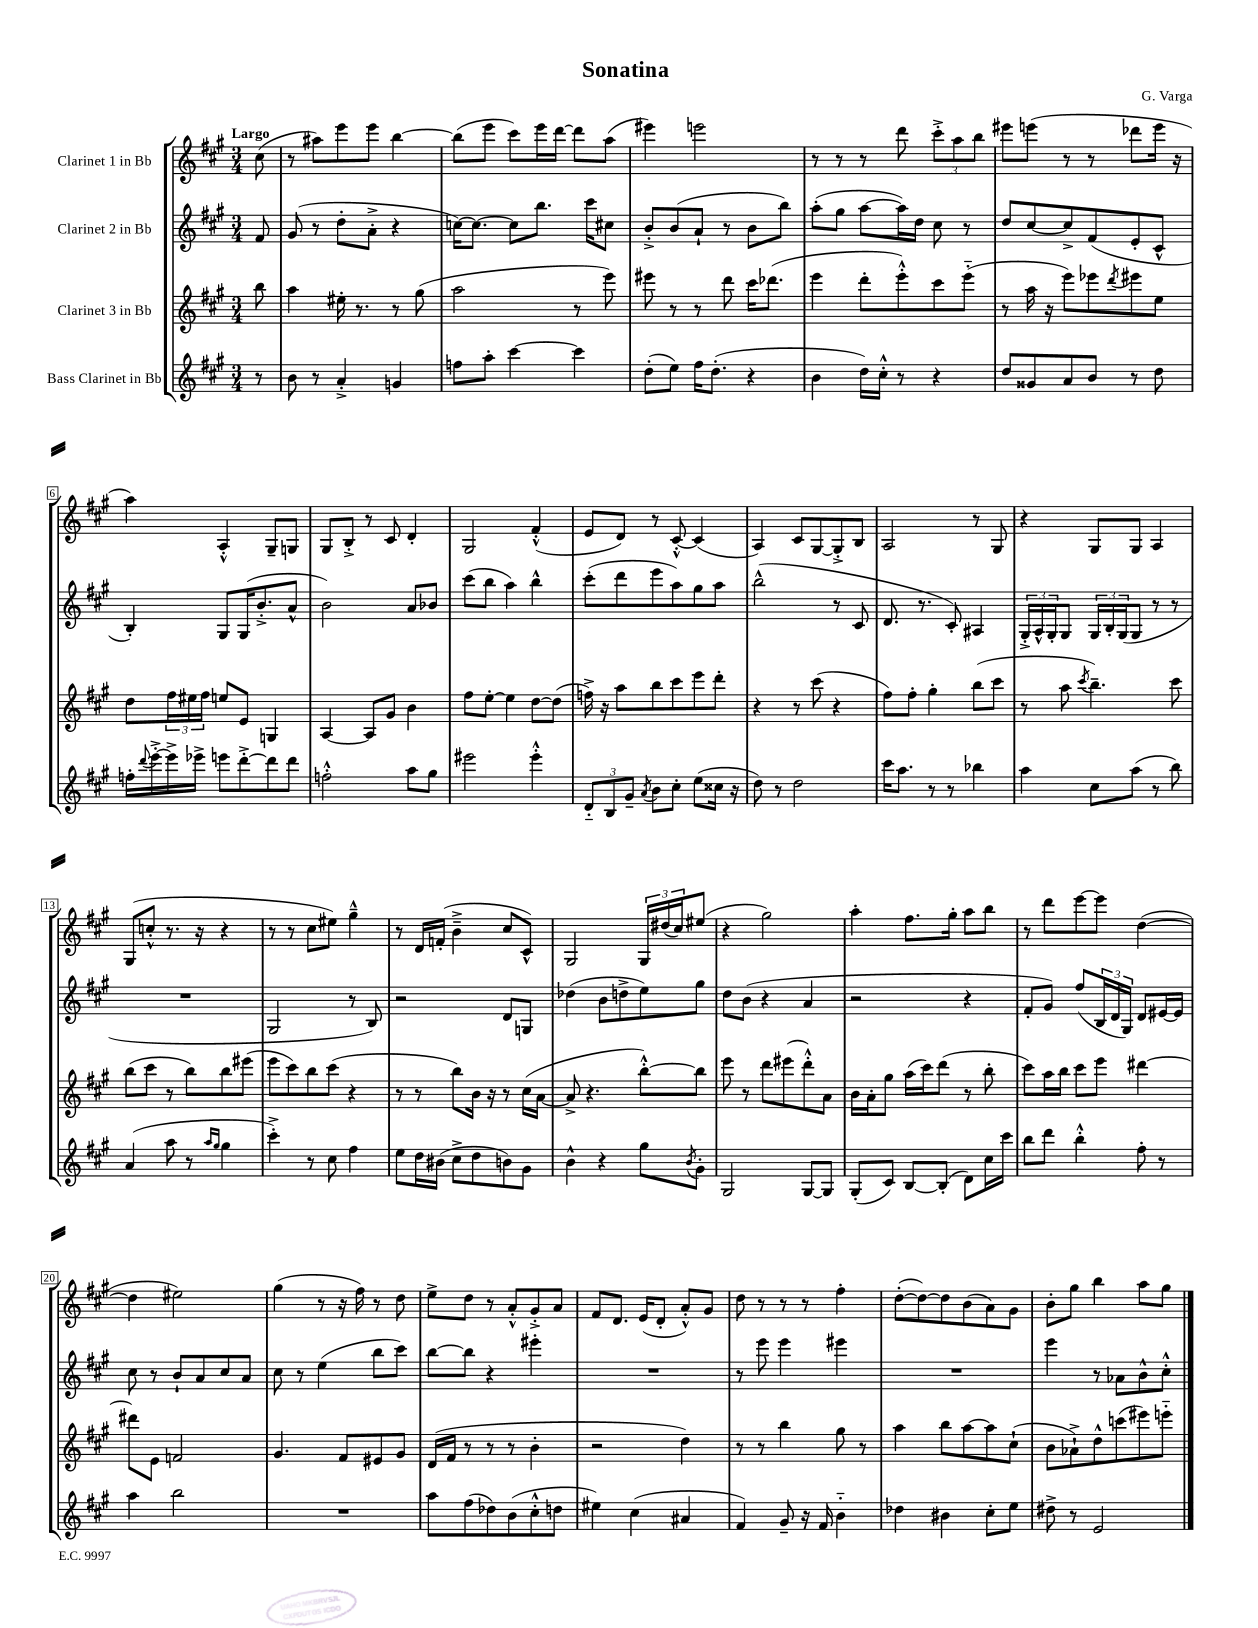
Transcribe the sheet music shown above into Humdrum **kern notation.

**kern	**kern	**kern	**kern
*part4	*part3	*part2	*part1
*staff4	*staff3	*staff2	*staff1
*I"Bass Clarinet in Bb	*I"Clarinet 3 in Bb	*I"Clarinet 2 in Bb	*I"Clarinet 1 in Bb
*clefG2	*clefG2	*clefG2	*clefG2
*k[f#c#g#]	*k[f#c#g#]	*k[f#c#g#]	*k[f#c#g#]
*M3/4	*M3/4	*M3/4	*M3/4
=	=	=	=
!	!	!	!LO:TX:a:B:t=Largo
8r	8bb\	8f#/	(8cc#\
=1	=1	=1	=1
8b\	4aa\	(8g#/	8r
8r	.	8r	8aa#X\L)
4a'^/	16ee#X'\	8dd'\L	8eee\
.	8.r	.	.
.	.	8a'^\J	8eee\J
4gn/	8r	4r	[4bb\
.	(8gg#\	.	.
=2	=2	=2	=2
8ffn\L	2aa\	[16ccn\KL)	(8bb\L]
.	.	8.cc\J_	.
8aa'\J	.	.	8eee\J
[4ccc#\	.	8cc\L]	8ccc#\L)
.	.	8.bb\J	16eee\L
.	.	.	[16ddd\JJ
4ccc#\]	8r	.	8ddd\L]
.	.	16ccc#\KL	.
.	8eee\)	8cc#X\J	(8aa\J
=3	=3	=3	=3
(8dd'\L	8eee#X\	8b'^/L	4eee#X\)
8ee\J)	8r	(8b/	.
16ff#\KL	8r	8a`/J	2eeen\
(8.dd'\J	.	.	.
.	8ddd\	8r	.
4r	16ccc#\KL	8b\L	.
.	(8.ddd-X\J	.	.
.	.	8bb\J)	.
=4	=4	=4	=4
4b\	4eee\	(8aa'\L	8r
.	.	8gg#\J	8r
16dd\LL)	8ddd'\L	[8aa\L	8r
16cc#'^^\JJ	.	.	.
8r	8eee'^^\)	16aa\L])	8ddd\
.	.	16dd\JJ	.
4r	8ccc#\	8cc#\	12ccc#'^\L
.	.	.	12aa\
.	(8eee\J	8r	.
.	.	.	12bb\J
=5	=5	=5	=5
8dd/L	8r	8dd/L	8eee#X\L
8g##X/	16aa\	[8cc#/	(8eeen\J
.	16r	.	.
8a/	8eee\L)	8cc#^/]	8r
8b/J	8eee-X\	(8f#/	8r
.	8qddd/	.	.
8r	8eee#X\	8e'/	8ddd-X\L
8dd\	8ee\J	8c#^^/J	16eee\Jk
.	.	.	16r
!!LO:LB:g=z
=6	=6	=6	=6
16ffn'\LL	8dd\L	4B'/)	4aa\)
8qqddd/	.	.	.
[16eee'^\	.	.	.
16eee^\]	24ff#\L	.	.
.	24ee#X\	.	.
16eee-X^\JJ	.	.	.
.	24ff#\JJ	.	.
8eeen\L	8een/L	8G#/L	4A'^^/
[8ddd'^\	8e/J	(16G#/K	.
.	.	8.b'^/	.
8ddd\]	4Gn/	.	8G#~/L
8ddd\J	.	8a^^/J	8Gn/J
=7	=7	=7	=7
2ffn'^^\	[4A/	2b\)	8G#/L
.	.	.	8B'^/J
.	8A/L]	.	8r
.	8g#/J	.	8c#/
8aa\L	4b\	8a/L	4d'/
8gg#\J	.	8b-X/J	.
=8	=8	=8	=8
2eee#X\	8ff#\L	(8ccc#\L	2G#/
.	[8ee'\J	8bb\J	.
.	4ee\]	4aa\)	.
4eee#'^^\	[8dd\L	4bb^^\	(4f#'^^/
.	(8dd\J]	.	.
=9	=9	=9	=9
12d/L	16ffn^\)	(8ccc#'\L	8e/L
.	16r	.	.
12B/	.	.	.
.	8aa\L	8ddd\	8d/J)
12g#~/J	.	.	.
8qa/	.	.	.
8b\L	8bb\	8eee\	8r
8cc#'\J	8ccc#\	8aa\)	[8c#'^^/
(8ee\L	8eee\	8gg#\	(4c#/]
16cc##X\Jk	8ddd'\J	8aa\J	.
16r	.	.	.
=10	=10	=10	=10
8dd\)	4r	(2bb^^\	4A/)
8r	.	.	.
2dd\	8r	.	8c#/L
.	(8ccc#\	.	[8G#/
.	4r	8r	8G#'^/]
.	.	8c#/	8B/J
=11	=11	=11	=11
16ccc#\KL	8ff#\L)	8.d/	2A/
8.aa\J	.	.	.
.	8ff#'\J	.	.
.	.	8.r	.
8r	4gg#'\	.	.
8r	.	8c#'/)	.
4bb-X\	(8bb\L	4A#X/	8r
.	8ccc#\J	.	8G#/
=12	=12	=12	=12
4aa\	8r	24G#'^/LL	4r
.	.	24A^^/	.
.	.	24G#'/J	.
.	8aa\	8G#/J	.
.	8qccc#/	.	.
8cc#\L	4.bb~\)	24G#/LL	8G#/L
.	.	24B'/	.
.	.	(24G#/J	.
(8aa\J	.	8G#/J	8G#/J
8r	.	8r	4A/
8bb\)	8ccc#\	8r	.
!!LO:LB:g=z
=13	=13	=13	=13
(4a/	(8bb\L	2.r	(8G#/L
.	8ccc#\J	.	8ccn'^^/J
8aa\	8r	.	8.r
8r	8bb\L)	.	.
.	.	.	16r
16qqaa/LL	.	.	.
16qqgg#/JJ	.	.	.
4gg#\	8bb\	.	4r
.	(8eee#X\J	.	.
=14	=14	=14	=14
4ccc#'^\)	8eee\L	2G#/	8r
.	8ccc#\)	.	8r
8r	8bb\	.	8cc#\L
8cc#\	(8ccc#\J	.	8ee#X\J)
4ff#\	4r	8r	4gg#~^^\
.	.	8B/)	.
=15	=15	=15	=15
8ee\L	8r	2r	8r
16dd\L	8r	.	16d/LL
(16b#X\JJ	.	.	(16fn'/JJ
8cc#^\L	8bb\L)	.	4b~^\
8dd\	16b\Jk	.	.
.	16r	.	.
8bn\)	8r	8d/L	8cc#/L
8g#\J	(16cc#\LL	8Gn/J	8c#^^/J)
.	[16a\JJ	.	.
=16	=16	=16	=16
4b^^\	8a^/]	(4dd-X\	2G#/
.	4.r	.	.
4r	.	8b\L	.
.	.	8ddn^\	.
8gg#\L	[8bb'^^\L)	8ee\)	24G#/LL
.	.	.	(24dd#X/
.	.	.	24cc#/J)
8qb/	.	.	.
8g#'\J	8bb\J]	8gg#\J	(8ee#X/J
=17	=17	=17	=17
2G#/	8eee\	8dd\L	4r
.	8r	(8b\J	.
.	8ddd\L	4r	2gg#\)
.	(8eee#X\	.	.
[8G#/L	8ddd'^^\)	4a/	.
8G#/J]	8a\J	.	.
=18	=18	=18	=18
(8G#'/L	16b\LL	2r	4aa'\
.	16a'\J	.	.
8c#/J)	8gg#\J	.	.
[8B/L	(16aa\LL	.	8.ff#\L
.	16ccc#\J)	.	.
(8B'/J]	(8ddd\J	.	.
.	.	.	16gg#'\Jk
8d\L)	8r	4r	8aa\L
16cc#\L	8bb'\	.	8bb\J
16ccc#\JJ	.	.	.
=19	=19	=19	=19
8bb\L	8ccc#\L)	8f#'/L	8r
8ddd\J	16aa\L	8g#/J)	8ddd\L
.	16bb\JJ	.	.
4bb'^^\	8ccc#\L	(8ff#/L	[8eee\
.	8eee\J	24B/L	8eee\J]
.	.	24d/	.
.	.	24G#/JJ)	.
8ff#'\	[4ddd#X\	8d/L	([4dd\
8r	.	[16e#X/L	.
.	.	16e#/JJ]	.
!!LO:LB:g=z
=20	=20	=20	=20
4aa\	8ddd#X\L]	8cc#\	4dd\]
.	8e\J	8r	.
2bb\	2fn/	8b`/L	2ee#X\)
.	.	8a/	.
.	.	8cc#/	.
.	.	8a/J	.
=21	=21	=21	=21
2.r	4.g#/	8cc#\	(4gg#\
.	.	8r	.
.	.	(4ee\	8r
.	8f#/L	.	16r
.	.	.	16ff#\)
.	8e#X/	8bb\L	8r
.	8g#/J	8ccc#\J)	8dd\
=22	=22	=22	=22
8aa\L	(16d/LL	[8bb\L	8ee^\L
.	16f#/JJ	.	.
(8ff#\	8r	8bb\J]	8dd\J
8dd-X\)	8r	4r	8r
(8b\	8r	.	8a'^^/L
8cc#'^^\	4b'\	4eee#X'\	8g#'^/
8ddn\J	.	.	8a/J
=23	=23	=23	=23
4ee#X\)	2r	2.r	8f#/L
.	.	.	8.d/J
(4cc#\	.	.	.
.	.	.	(16e/KL
.	.	.	8d'/J
4a#X/	4dd\)	.	8a'^^/L)
.	.	.	8g#/J
=24	=24	=24	=24
4f#/)	8r	8r	8dd\
.	8r	8eee\	8r
8g#~/	4bb\	4eee\	8r
16r	.	.	8r
16f#/	.	.	.
4b\	8gg#\	4eee#X\	4ff#'\
.	8r	.	.
=25	=25	=25	=25
4dd-X\	4aa\	2.r	([8dd'\L
.	.	.	8dd\_)
4b#X\	8bb\L	.	8dd\]
.	[8aa\	.	(8b\
8cc#'\L	8aa\]	.	8a\)
8ee\J	(8cc#`\J	.	8g#\J
=26	=26	=26	=26
8dd#X^\	8b\L	4eee\	8b'\L
8r	8a-X`^\)	.	8gg#\J
2e/	8dd^^\	8r	4bb\
.	(8cccn\	8a-X\L	.
.	8eee#X\)	8b^^\	8aa\L
.	8eeen\J	8cc#'^^\J	8gg#\J
==	==	==	==
*-	*-	*-	*-
